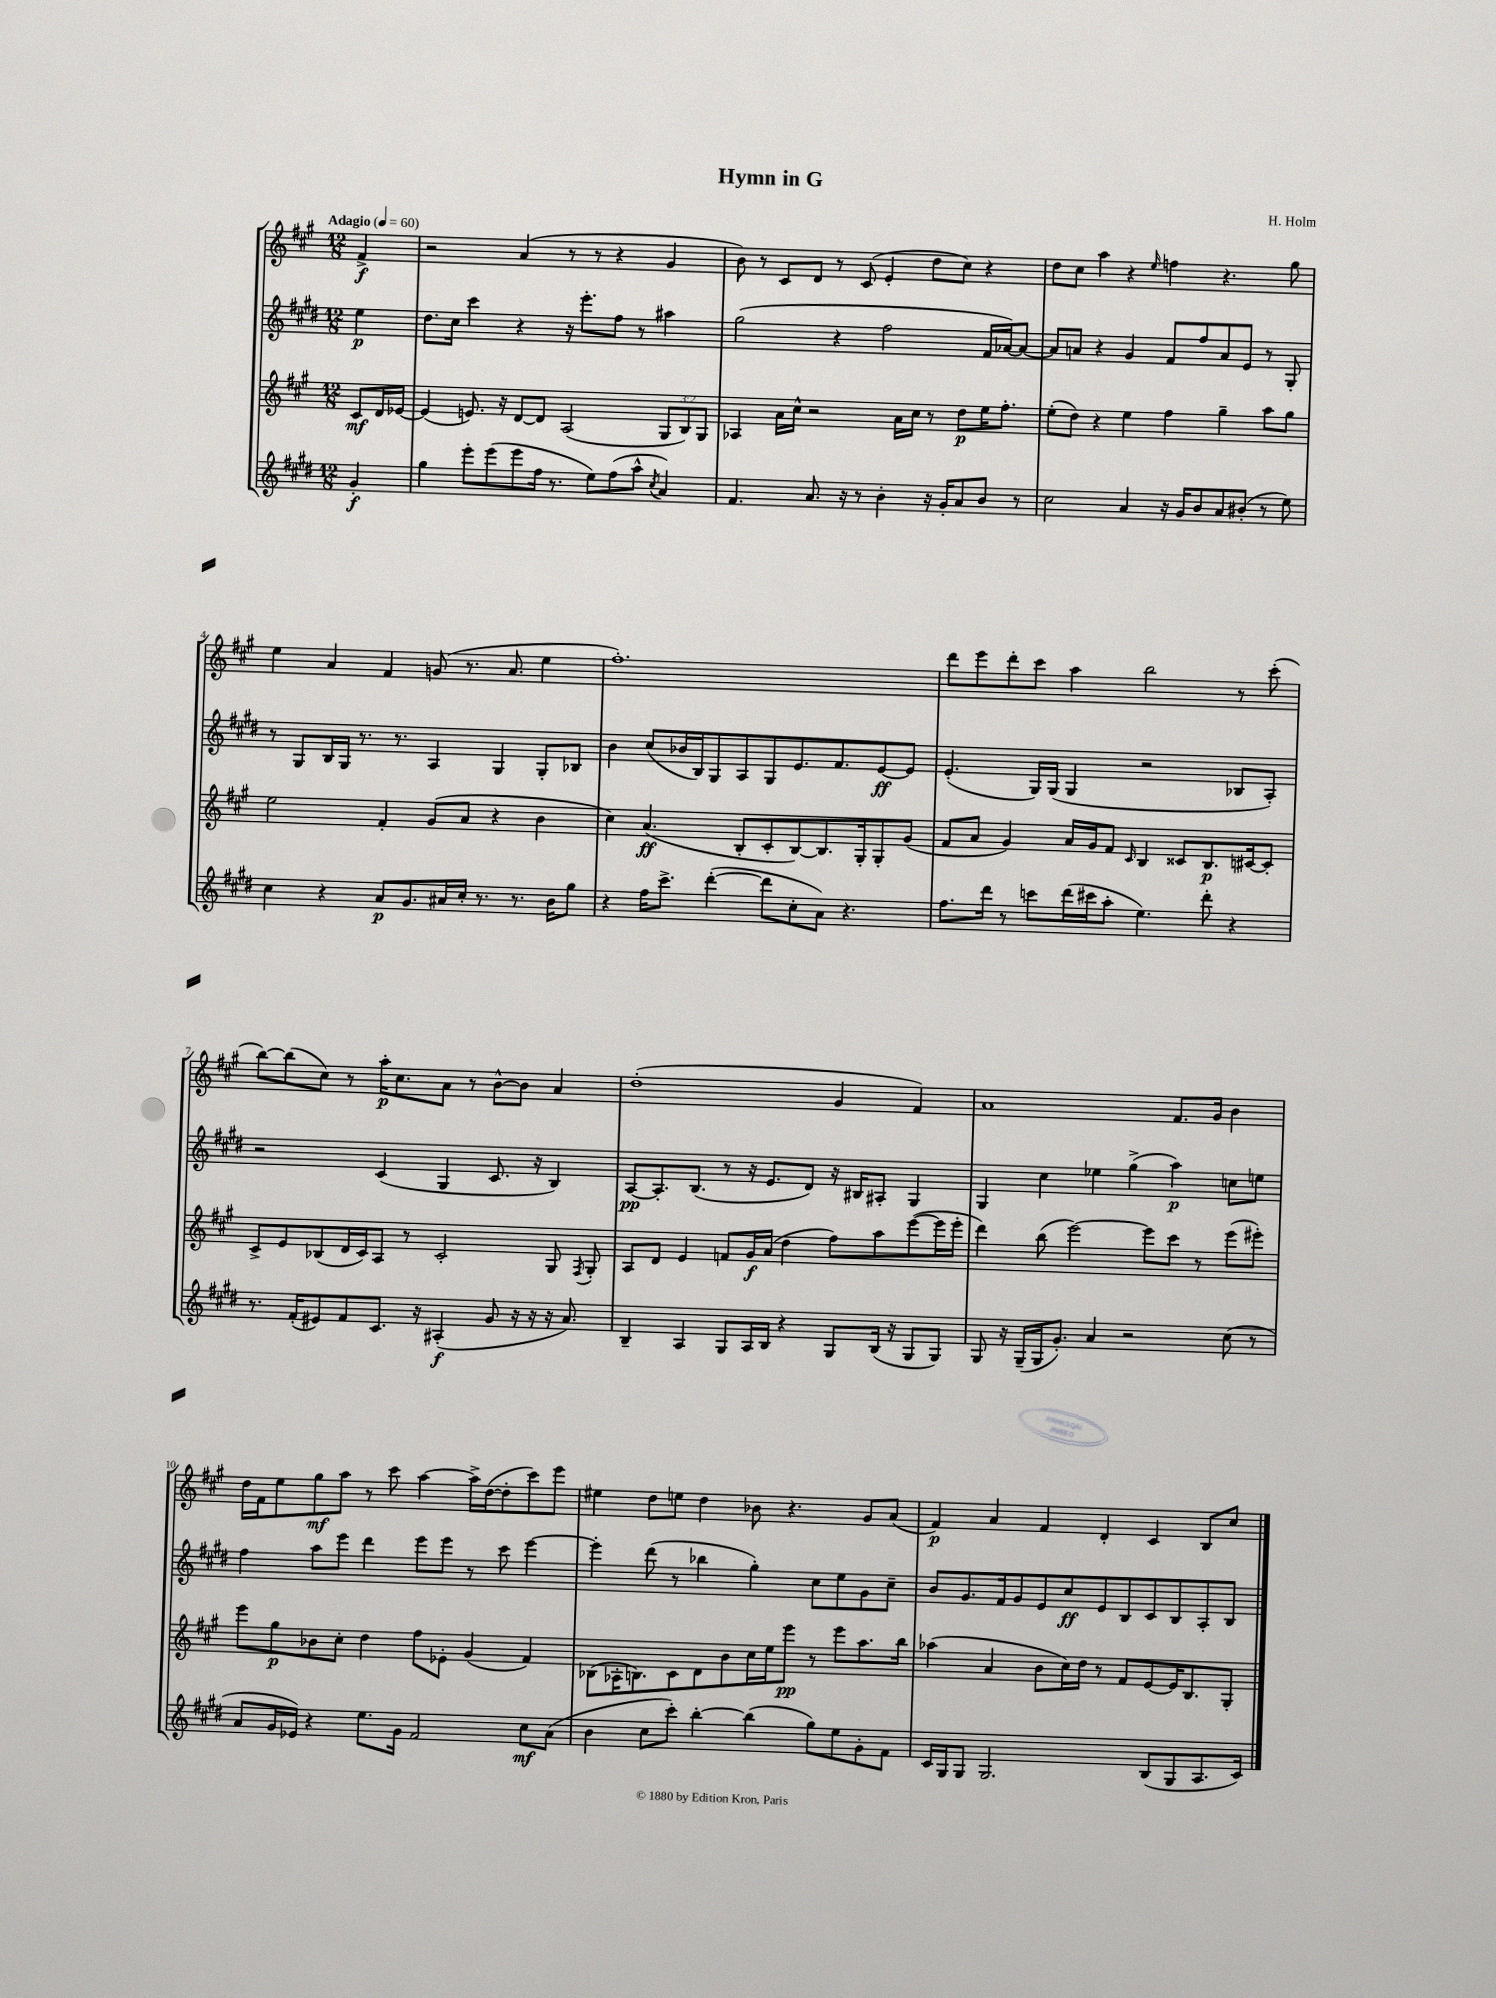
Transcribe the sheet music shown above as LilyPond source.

\header { title = "Hymn in G" composer = "H. Holm" }
<<
\new StaffGroup <<
\new Staff = "s0" {
    \clef treble \key a \major \numericTimeSignature \time 12/8 \partial 4 \tempo "Adagio" 4 = 60
    \autoBeamOff fis'4->\f |
    r2 a'4( r8 r8 r4 gis'4 |
    b'8) r8 cis'8[ d'8] r8 cis'8( e'4-. d''8[ cis''8]) r4 |
    d''8[ cis''8] a''4 r4 \grace { e''16 } f''4 r4. gis''8 |
    e''4 a'4 fis'4 g'8( r8. a'8. e''4 |
    fis''1.-.) |
    d'''8[ e'''8 d'''8-. cis'''8] a''4 b''2 r8 cis'''8-.( |
    b''8[~) b''8( cis''8]) r8 a''16[-.\p cis''8. a'8] r8 b'8[~-^ b'8] a'4 |
    d''1-.( gis'4 fis'4) |
    a'1 fis'8.[ gis'16] b'4 |
    d''16[ fis'16 e''8 gis''8\mf a''8] r8 cis'''8 a''4~ a''16[-> d''16~( d''8-. cis'''8) e'''8] |
    eis''4 d''8[ e''8] d''4 bes'8 r4. gis'8[ a'8]( |
    fis'4\p) a'4 fis'4 d'4-. cis'4 b8[ cis''8] \bar "|." |
}
\new Staff = "s1" {
    \clef treble \key e \major \numericTimeSignature \time 12/8 \partial 4
    \autoBeamOff e''4\p |
    dis''8.[ cis''16] cis'''4 r4 r16 e'''8.[-. fis''8] r8 ais''4 |
    gis''2( r4 fis''2 fis'16[ aes'16~) aes'8]~ |
    aes'8[ a'8] r4 gis'4 fis'8[ fis''8 a'8 e'8] r8 gis8-. |
    r8 gis8[ b16 gis16] r8. r8. a4 gis4 gis8[-. bes8] |
    b'4 cis''8[( bes'16 b16) gis8 a8 gis8 e'8. fis'8. e'8~\ff e'8] |
    e'4.-.( gis16[) gis16]( gis4 r2 bes8[ a8]-.) |
    r2 cis'4( gis4 cis'8. r16 b4) |
    a8[~\pp a8.-. b8.]( r8 r16 e'8.[ dis'8]) r16 bis16[ ais8]-. gis4 |
    gis4 cis''4 ees''4 gis''4->( a''4\p) c''8[ e''8] |
    fis''4 a''8[ e'''8] dis'''4 e'''8[ e'''8] r8 cis'''8 e'''4~ |
    e'''4-. dis'''8( r8 bes''4 gis''4-.) cis''8[ e''8 gis'8 cis''8]-- |
    b'8[ gis'8. fis'16 gis'8 e'8 cis''8\ff e'8 b8 cis'8 b8 a8-. b8] \bar "|." |
}
\new Staff = "s2" {
    \clef treble \key a \major \numericTimeSignature \time 12/8 \override Staff.TupletNumber.text = #tuplet-number::calc-fraction-text \partial 4
    \autoBeamOff cis'8[\mf d'16 ees'16]~ |
    ees'4( e'8.) r16 d'8[~ d'8] a2( \tuplet 3/2 { gis8[ b8) gis8] } |
    aes4 a'16[ cis''16]-^ r2 a'16[ cis''16] r8 d''8[\p e''16 fis''8.]-. |
    e''8[-.( d''8]) r4 e''4 fis''4 gis''4-- a''8[ gis''8] |
    e''2 fis'4-. gis'8[( a'8] r4 b'4 |
    cis''4) a'4.\ff( b8[-. cis'8-. b8~) b8. gis16-. gis8-. gis'8]( |
    fis'8[ a'8] gis'4) a'16[ gis'16 fis'8] \grace { cis'16 } b4 cisis'8[ b8.\p cis'16~ cis'8]-. |
    cis'8[-> e'8 bes8( d'16 cis'16) a8] r8 cis'2-. gis8 \acciaccatura { fis8 } gis8-. |
    a8[ d'8] e'4 f'8[ gis'16\f a'16]( d''4 fis''8[) a''8 e'''8~( e'''16 e'''16]-. |
    d'''4) b''8( e'''2~) e'''8[ cis'''8] r8 e'''8[( eis'''8]-.) |
    e'''8[ gis''8\p bes'8 cis''8]-. d''4 fis''8[ ees'8]-. gis'4( fis'4) |
    bes8[( aes16-. b8.) cis'8 d'8 b'8 cis''16 e''16 e'''8]\pp r8 e'''8[ a''8. b''16] |
    aes''4( a'4 b'8[ cis''16) d''16] r8 fis'8[ e'8~ e'16 b8. gis8]-. \bar "|." |
}
\new Staff = "s3" {
    \clef treble \key e \major \numericTimeSignature \time 12/8 \partial 4
    \autoBeamOff gis'4-.\f |
    gis''4 e'''8[-. e'''8( e'''8 fis''16] r8. e''8[) fis''8( a''8]-^ \acciaccatura { cis''8 } a'4) |
    fis'4. a'8. r16 r8 b'4-. r16 gis'16[-. a'8 b'8] r8 |
    cis''2 a'4 r16 gis'16[ b'8 a'8 bis'8]-.( r8 e''8) |
    cis''4 r4 a'8[\p gis'8. ais'16 cis''16]-. r8. r8. b'16[ gis''8] |
    r4 fis''16[ cis'''8.]-> dis'''4~-.( dis'''8[ cis''8-. a'8]) r4. |
    fis''8.[ dis'''16] r8 c'''8[ dis'''16( cis'''16 a''8]-. e''4.) dis'''8-. r4 |
    r8. fis'16[-.( eis'8) fis'8 cis'8.] r16 ais4-.\f( gis'8 r16 r16 r16 a'8.) |
    b4-- a4 gis8[ a16 b16] r4 gis8[ b16]( r16 gis8[ gis8]) |
    gis8 r16 gis16[--( gis16 gis'8.]-.) a'4 r2 cis''8( r8 |
    a'8[ gis'16 ees'16]) r4 e''8.[ gis'16] fis'2 cis''8[\mf a'8]( |
    b'4 cis''8[ cis'''8]-.) b''4~-. b''4( gis''8[) e''8 gis'8-. fis'8] |
    cis'16[ gis16 gis8] gis2. b8[( gis8 a8. cis'16]) \bar "|." |
}
>>
>>
